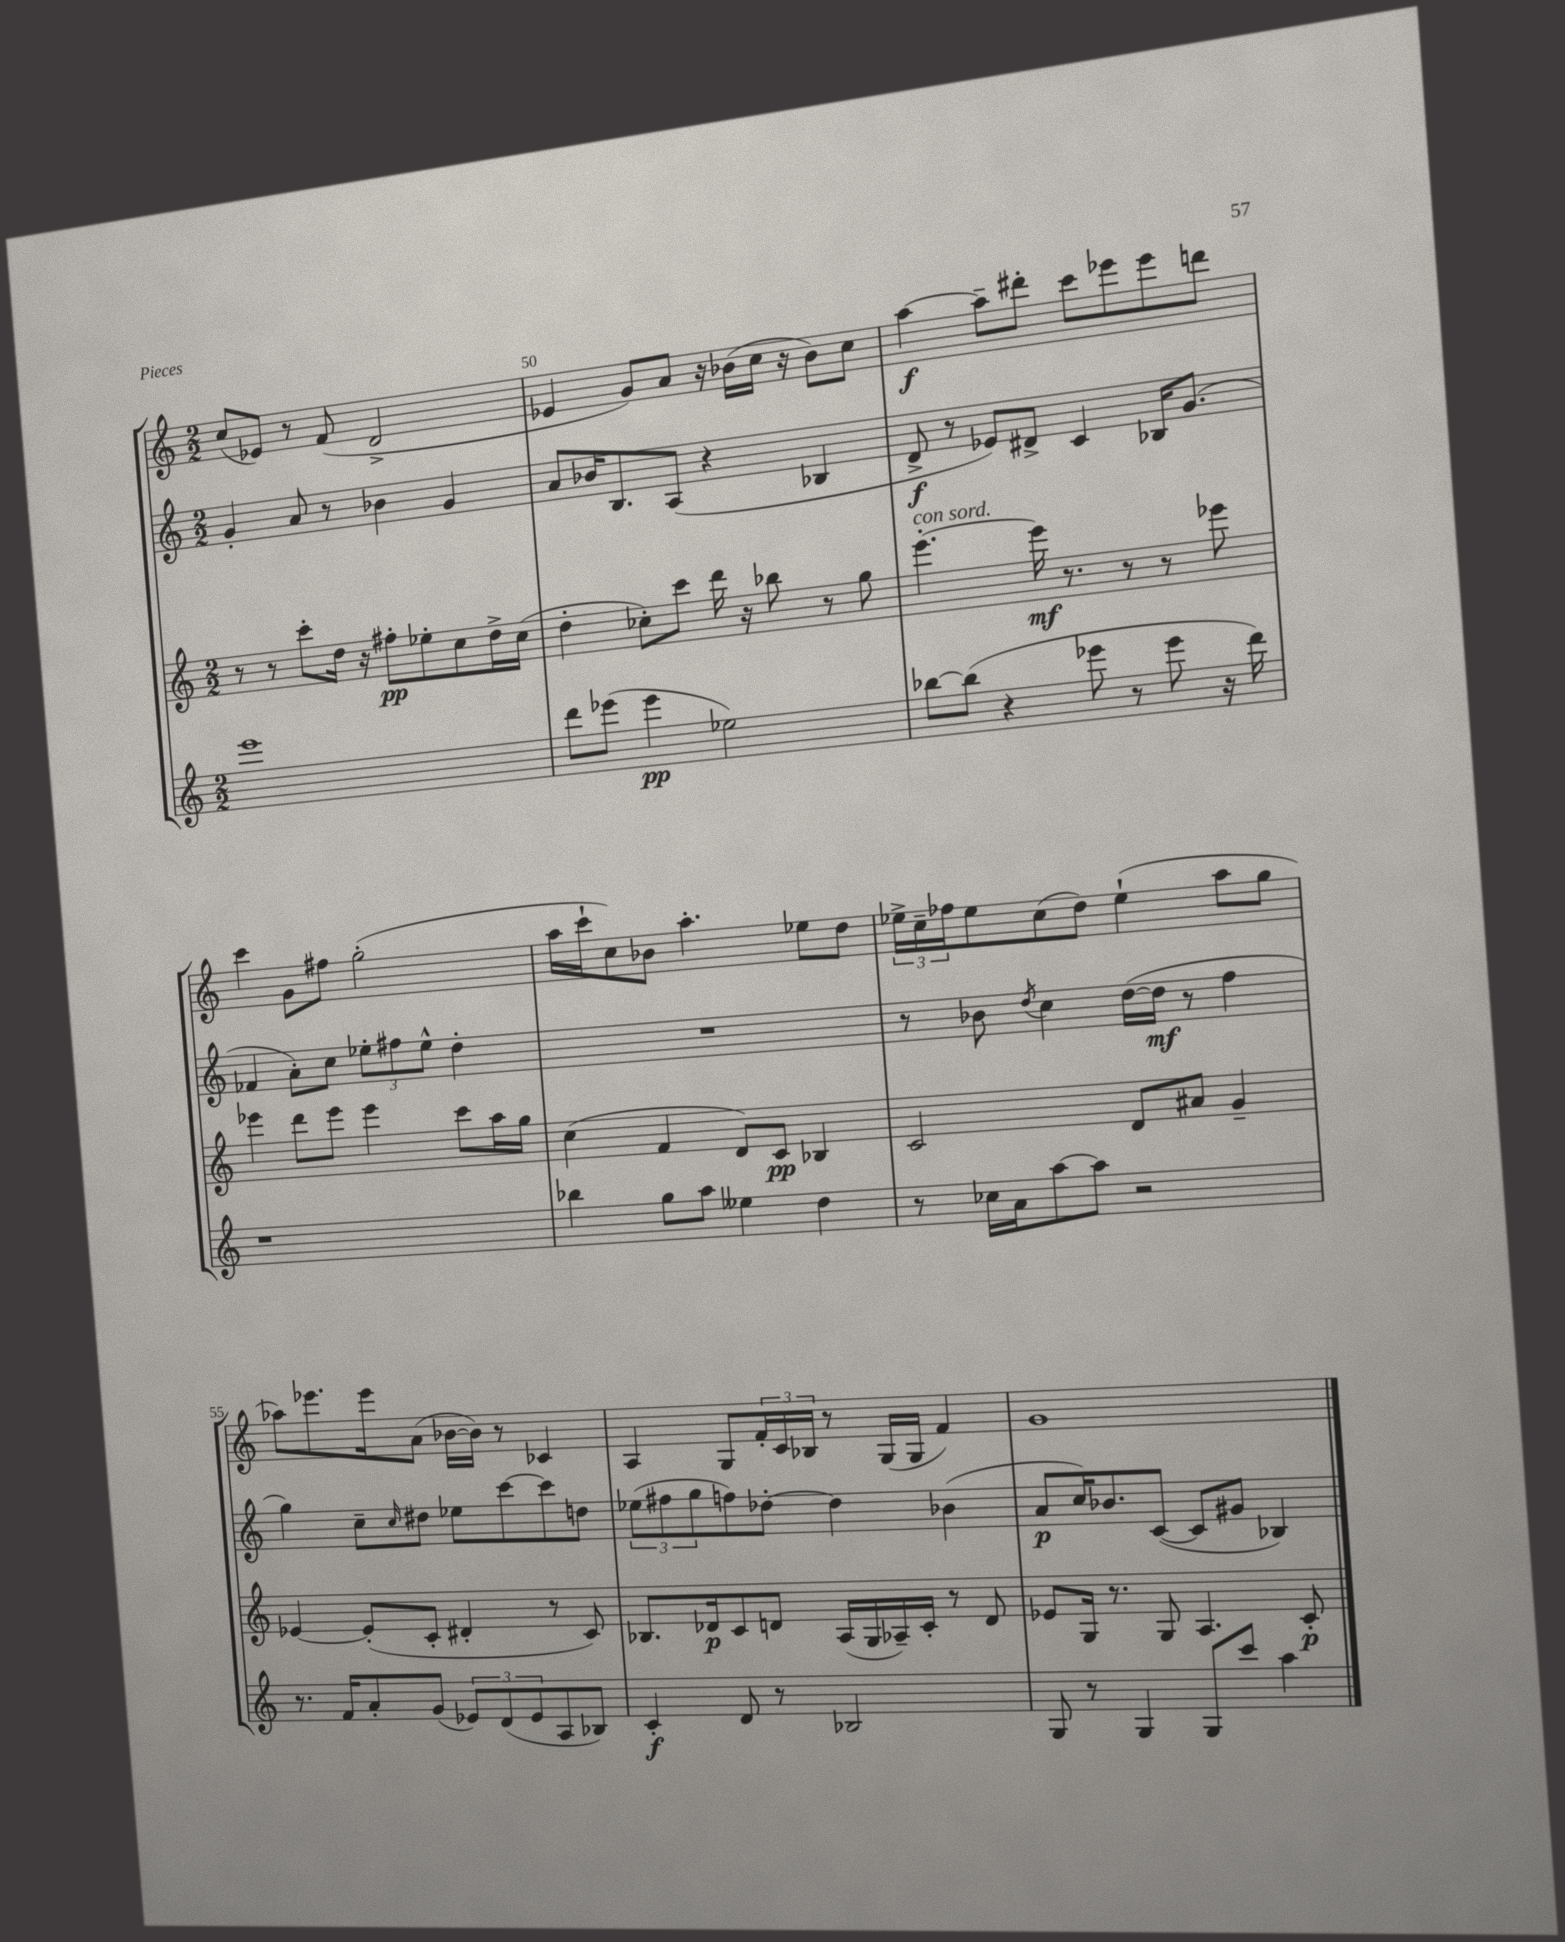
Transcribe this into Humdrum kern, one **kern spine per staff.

**kern	**kern	**kern	**kern
*staff4	*staff3	*staff2	*staff1
*clefG2	*clefG2	*clefG2	*clefG2
*k[]	*k[]	*k[]	*k[]
*M2/2	*M2/2	*M2/2	*M2/2
1eee	8r	4g'	(8cc
.	8r	.	8e-)
.	8ccc'	8a	8r
.	16dd	8r	(8f
.	16r	.	.
.	8ff#'	4b-	2d^
.	8ee-'	.	.
.	8cc	4g	.
.	16dd^	.	.
.	(16cc	.	.
=	=	=	=
8ddd	4dd'	8a	4e-
(8eee-	.	16b-	.
.	.	8.B	.
4eee-	8cc-')	.	8g)
.	8ccc	(8A	8a
2ee-)	16ddd	4r	16r
.	16r	.	(16b-
.	8bb-	.	16cc
.	.	.	16r
.	8r	4B-	8b-)
.	8gg	.	8cc
=	=	=	=
[8bb-	[4.eee'	8d^	[4aa
(8bb-]	.	8r	.
4r	.	8e-)	8aa~]
.	16eee]	8d#^	8ddd#'
.	8.r	.	.
8eee-	.	4c	8ccc
8r	8r	.	8eee-
8eee-	8r	16B-	8eee-
.	.	(8.g	.
16r	8eee-	.	8ddd
16ddd)	.	.	.
=	=	=	=
1r	4eee-	4f-	4ccc
.	8ddd	8a')	8g
.	8eee-	8cc	8ff#
.	4eee-	12ee-'	(2gg'
.	.	12ff#	.
.	.	12ee-^^	.
.	8ccc	4dd'	.
.	16aa	.	.
.	16gg	.	.
=	=	=	=
4bb-	(4cc	1r	16aa
.	.	.	16ccc`
.	.	.	8cc)
8gg	4f	.	8b-
8aa	.	.	4.aa'
4ee--	8d)	.	.
.	8c	.	.
4dd	4B-	.	8ee-
.	.	.	8dd
=	=	=	=
8r	2c	8r	24ee-^
.	.	.	24cc~
.	.	.	24ff-
16cc-	.	8b-	8ee-
16a	.	.	.
.	.	8qdd	.
[8aa	.	4cc	(8cc
8aa]	.	.	8dd)
2r	8d	([16dd	(4ee-`
.	.	16dd]	.
.	8a#	8r	.
.	4g~	4ff	8aa
.	.	.	8gg
=	=	=	=
8.r	[4e-	4gg)	8aa-)
.	.	.	8.eee-
16f	.	.	.
8a'	(8e-']	8cc~	.
.	.	.	16eee-
.	.	16qqcc	.
(8g	8c'	8dd#	(8a
12e-)	4d#'	8ee-	[16b-
.	.	.	16b-])
(12d	.	.	.
.	.	[8ccc	8r
12e-	.	.	.
8A	8r	8ccc]	4c-
8B-)	8c)	8dd	.
=	=	=	=
4c'	8.B-	(12ee-	4A
.	.	12ff#	.
.	.	12gg	.
.	16d-	.	.
8d	8c	8ff)	8G
8r	8d	[8dd-'	24f'
.	.	.	24c
.	.	.	24B-
2B-	(16A	4dd-]	8r
.	16G	.	.
.	16A-~)	.	(16G
.	16c'	.	16G
.	8r	(4b-	4f)
.	8d	.	.
=	=	=	=
8G	8e-	8a	1g
8r	16G	16cc)	.
.	8.r	8.b-	.
4G	.	.	.
.	8G	([8c	.
8G	4.A	8c]	.
8ccc	.	8g#	.
4aa	.	4B-)	.
.	8c'	.	.
==	==	==	==
*-	*-	*-	*-
